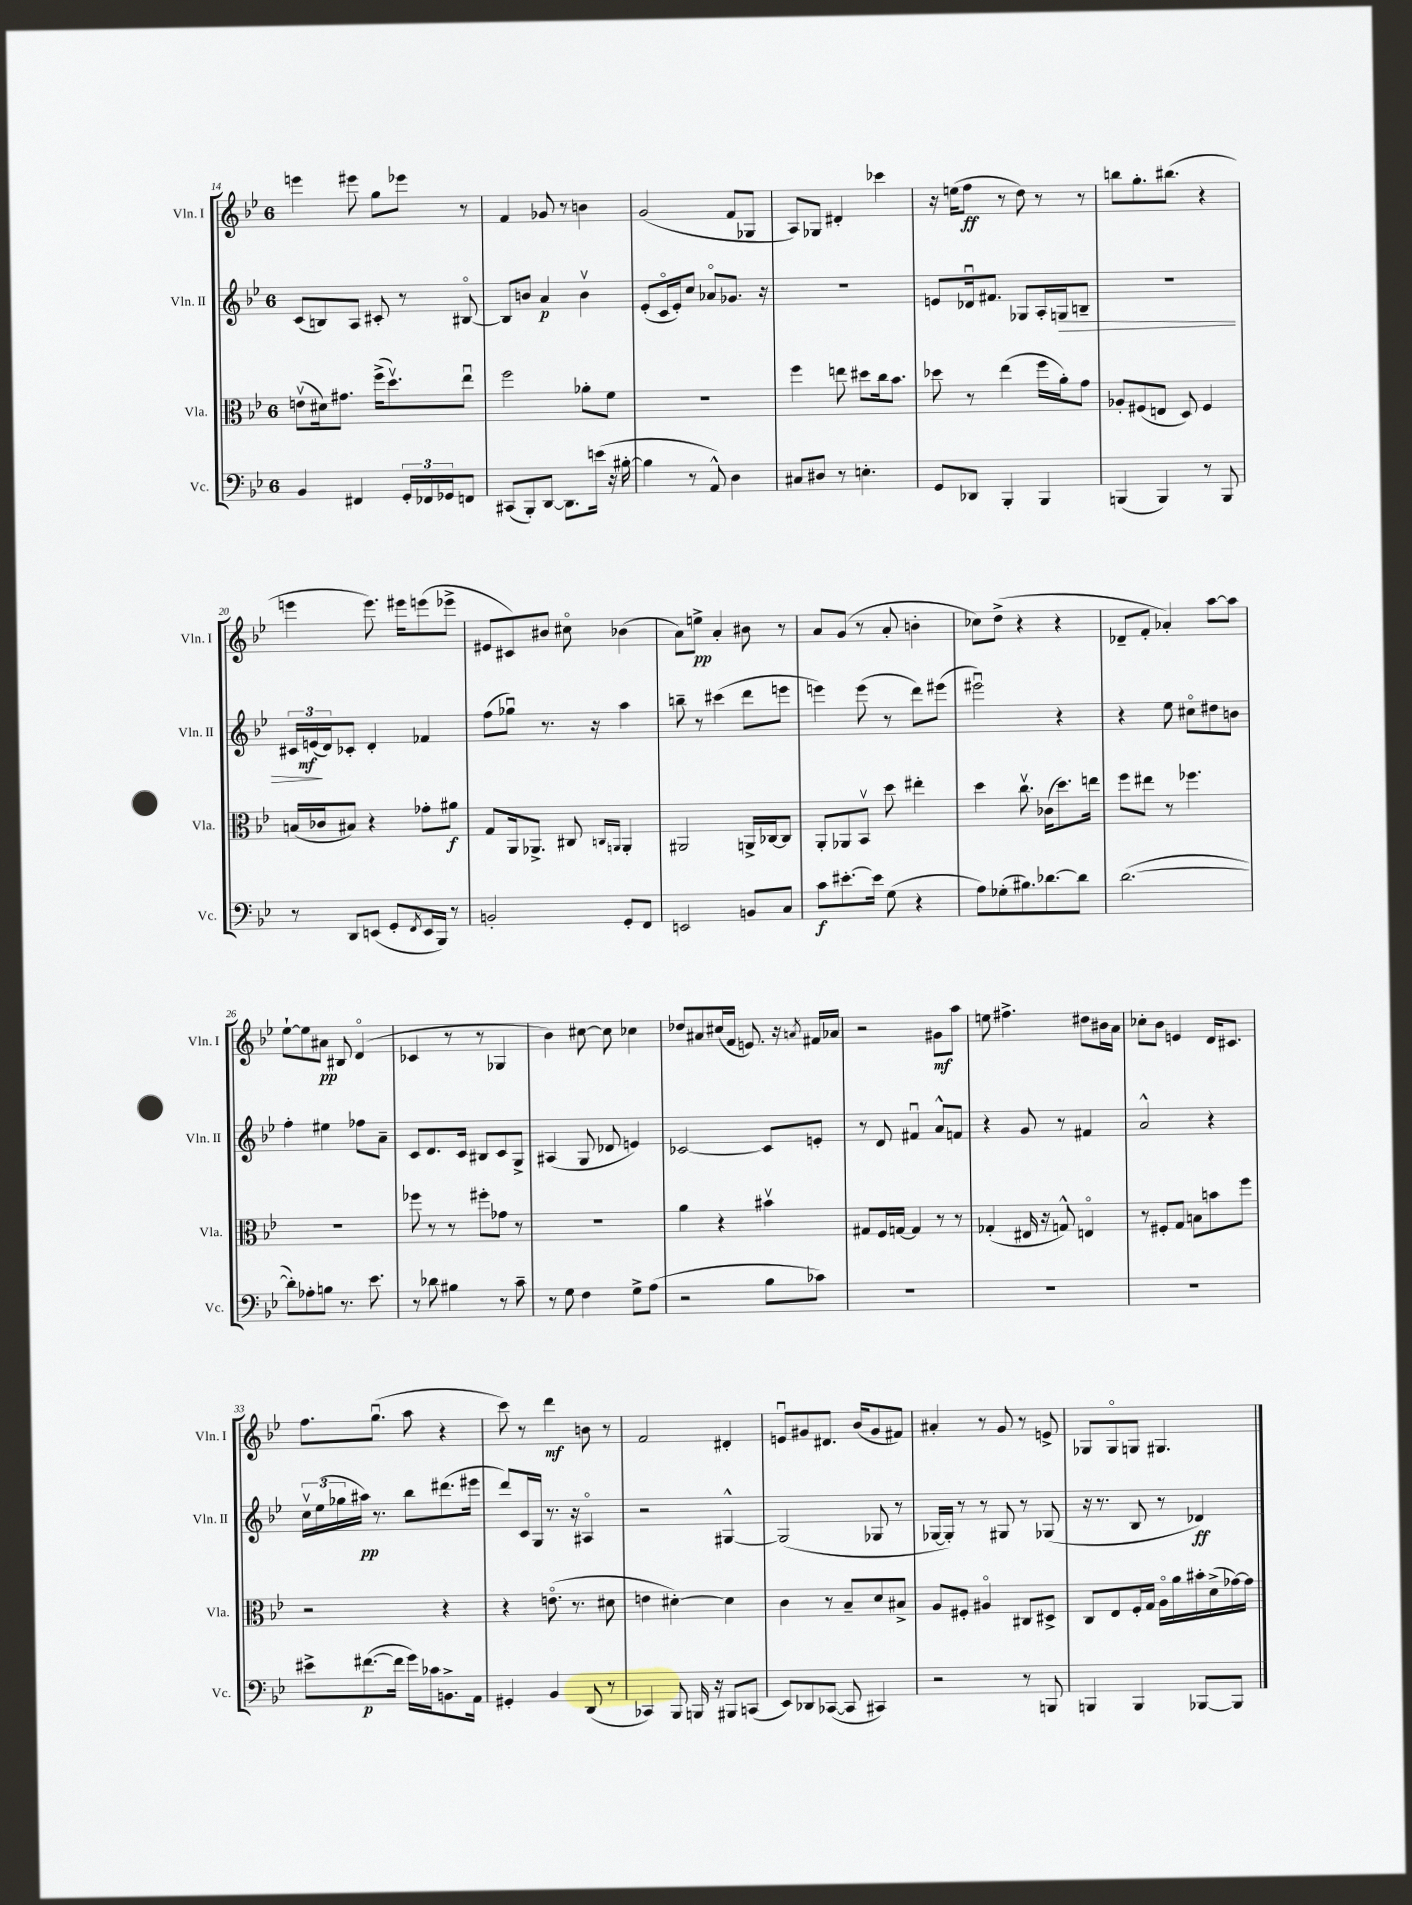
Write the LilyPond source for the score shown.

<<
\new StaffGroup <<
\new Staff = "s0" \with { instrumentName = "Vln. I" shortInstrumentName = "Vln. I" } {
    \clef treble \key bes \major \once \override Staff.TimeSignature.style = #'single-digit \time 6/8
    e'''4 eis'''8 g''8 ees'''8 r8 |
    f'4 ges'8 r8 b'4 |
    g'2( f'8 ges8 |
    a8) ges8 dis'4-. ces'''4 |
    r16 e''16( f''8\ff r8 d''8) r8 r8 |
    b''8 g''8.-. bis''8.( r4 |
    e'''4 e'''8.) eis'''16 e'''8( ees'''8-> |
    eis'8 cis'8) bis'8 cis''8\flageolet bes'4( |
    a'8) e''8->\pp a'4-. bis'8 r8 |
    a'8 g'8( r8 a'8-. b'4-. |
    ces''8) d''8->( r4 r4 |
    des'8-- f'8-. aes'4-.) a''8~ a''8 |
    ees''8~-! ees''8 ais'8\pp bis8 d'4\flageolet( |
    ces'4 r8 r8 ges4 |
    bes'4) cis''8~ cis''8 ces''4 |
    des''8 ais'8 cis''16( f'16 e'8.) r16 \acciaccatura { a'8 } fis'16 aes'16 |
    r2 gis'8\mf a''8 |
    e''8 fis''4.-> dis''8 bis'16 a'16 |
    ces''8-. bes'8 e'4 d'16 cis'8. |
    f''8. g''8.\downbow( a''8 r4 |
    c'''8) r8 d'''4\mf b'8 r8 |
    f'2 dis'4-. |
    e'8\downbow gis'8 dis'8. bes'16( gis'8 fis'8) |
    ais'4-. r8 g'8 r8 e'8-> |
    ges8 ges8\flageolet g8 gis4. \bar "|." |
}
\new Staff = "s1" \with { instrumentName = "Vln. II" shortInstrumentName = "Vln. II" } {
    \clef treble \key bes \major \once \override Staff.TimeSignature.style = #'single-digit \time 6/8
    c'8( b8) a8 cis'8-. r8 bis8~\flageolet |
    bis8 b'8 a'4\p b'4\upbow |
    ees'8-.( c'16\flageolet ees'16-.) c''8 aes'8\flageolet ges'8. r16 |
    R2. |
    e'8 des'16\downbow fis'8. ges8 a16-. g16\> b8-- |
    R2. |
    \tuplet 3/2 { cis'16 e'16\mf\!( d'16) } ces'8-. d'4-. fes'4 |
    f''8( ges''8\downbow) r8. r16 a''4 |
    b''8-- r8 cis'''4( d'''8 e'''8 |
    e'''4) e'''8( r8 d'''8) eis'''8( |
    eis'''2\downbow) r4 |
    r4 ees''8 cis''8\flageolet dis''8 b'8 |
    f''4-. eis''4 fes''8 a'8-- |
    c'8 d'8. c'16 bis8 c'8 g8-> |
    ais4( g8 des'8 e'4) |
    ces'2~ ces'8 e'8-. |
    r8 d'8 fis'4\downbow a'8-^ f'8 |
    r4 g'8 r8 fis'4 |
    a'2-^ r4 |
    \tuplet 3/2 { c''16\upbow ees''16( ges''16 } ais''16\pp) r8. bes''8 dis'''8.( eis'''16 |
    d'''8) c'16 g16 r8. r16 ais4\flageolet |
    r2 gis4~-^ |
    gis2( ges8 r8 |
    ges16~ ges16-.) r8 r8 gis8 r8 ges8( |
    r16 r8. bes8 r8 des'4\ff) \bar "|." |
}
\new Staff = "s2" \with { instrumentName = "Vla." shortInstrumentName = "Vla." } {
    \clef alto \key bes \major \once \override Staff.TimeSignature.style = #'single-digit \time 6/8
    e'8\upbow( dis'16) gis'8. f''16->( d''8.\upbow) ees''8\downbow |
    f''2 aes'8-. f'8 |
    R2. |
    f''4 e''8 dis''8 c''16 bes'8. |
    des''8 r8 ees''4( f''16 a'16-.) g'8 |
    aes8-. fis8( e8 d8) fis4 |
    b16( ces'16 bis8) r4 ges'8-. ais'8\f |
    g8 a,16 aes,8.-> cis8 \grace { c16 a,16 } a,4-. |
    ais,2 a,16-> ces16~ ces8 |
    a,8-. aes,8 bes,8\upbow d''8 eis''4-. |
    d''4 c''8.\upbow ces'16( d''8.) e''16 |
    f''8 eis''8 r8 fes''4. |
    R2. |
    fes''8 r8 r8 fis''8-. ges'8 r8 |
    R2. |
    a'4 r4 bis'4\upbow |
    gis8 f16 g16~ g4 r8 r8 |
    ges4-.( eis16 r16 g8-^) e4\flageolet |
    r8 fis8-. g8 b8 b'8 f''8 |
    r2 r4 |
    r4 e'8.\flageolet( r8. dis'8 |
    e'4 dis'4~-.) dis'4 |
    c'4 r8 bes8-- d'8 bis8-> |
    a8 fis8-. ais4\flageolet cis8 dis8-> |
    c8 ees8 f16-. g16 a16\flageolet a'16 bis'16-. d'16->( ges'16~) ges'16 \bar "|." |
}
\new Staff = "s3" \with { instrumentName = "Vc." shortInstrumentName = "Vc." } {
    \clef bass \key bes \major \once \override Staff.TimeSignature.style = #'single-digit \time 6/8
    bes,4 fis,4 \tuplet 3/2 { g,16-. fes,16 ges,16 } f,8 |
    cis,8( bes,,8-.) d,8~ d,8. e'16( r16 bis16~-. |
    bis4 r8 a,8-^) d4 |
    cis8 dis8 r8 e4.-. |
    g,8 des,8 bes,,4-. bes,,4 |
    b,,4( b,,4) r8 b,,8 |
    r8 d,8 e,8( g,8-. \acciaccatura { f,8 } e,16 bes,,16) r8 |
    b,2-. g,8-. f,8 |
    e,2 b,8 c8 |
    c'8\f eis'8.~-. eis'16 g8( r4 |
    a8) ges8-.( bis8.) des'8.~ des'8 |
    d'2.~( |
    d'8-.) aes8-. b8 r8. ees'8. |
    r8 des'8 bis4 r8 c'8-- |
    r8 g8 f4 g8-> a8( |
    r2 bes8 ces'8) |
    R2. |
    R2. |
    R2. |
    eis'8-> fis'8.~\p( fis'16 g'16) ces'16 b,8.-> a,16 |
    gis,4-. bes,4 d,8( r8 |
    ces,4) bes,,8 b,,16 r16 bis,,8 c,8( |
    ees,8) des,8 ces,8~( ces,8 cis,4) |
    r2 r8 b,,8 |
    b,,4 b,,4 bes,,8~ bes,,8 \bar "|." |
}
>>
>>
\layout { \context { \Score currentBarNumber = #14 } }
